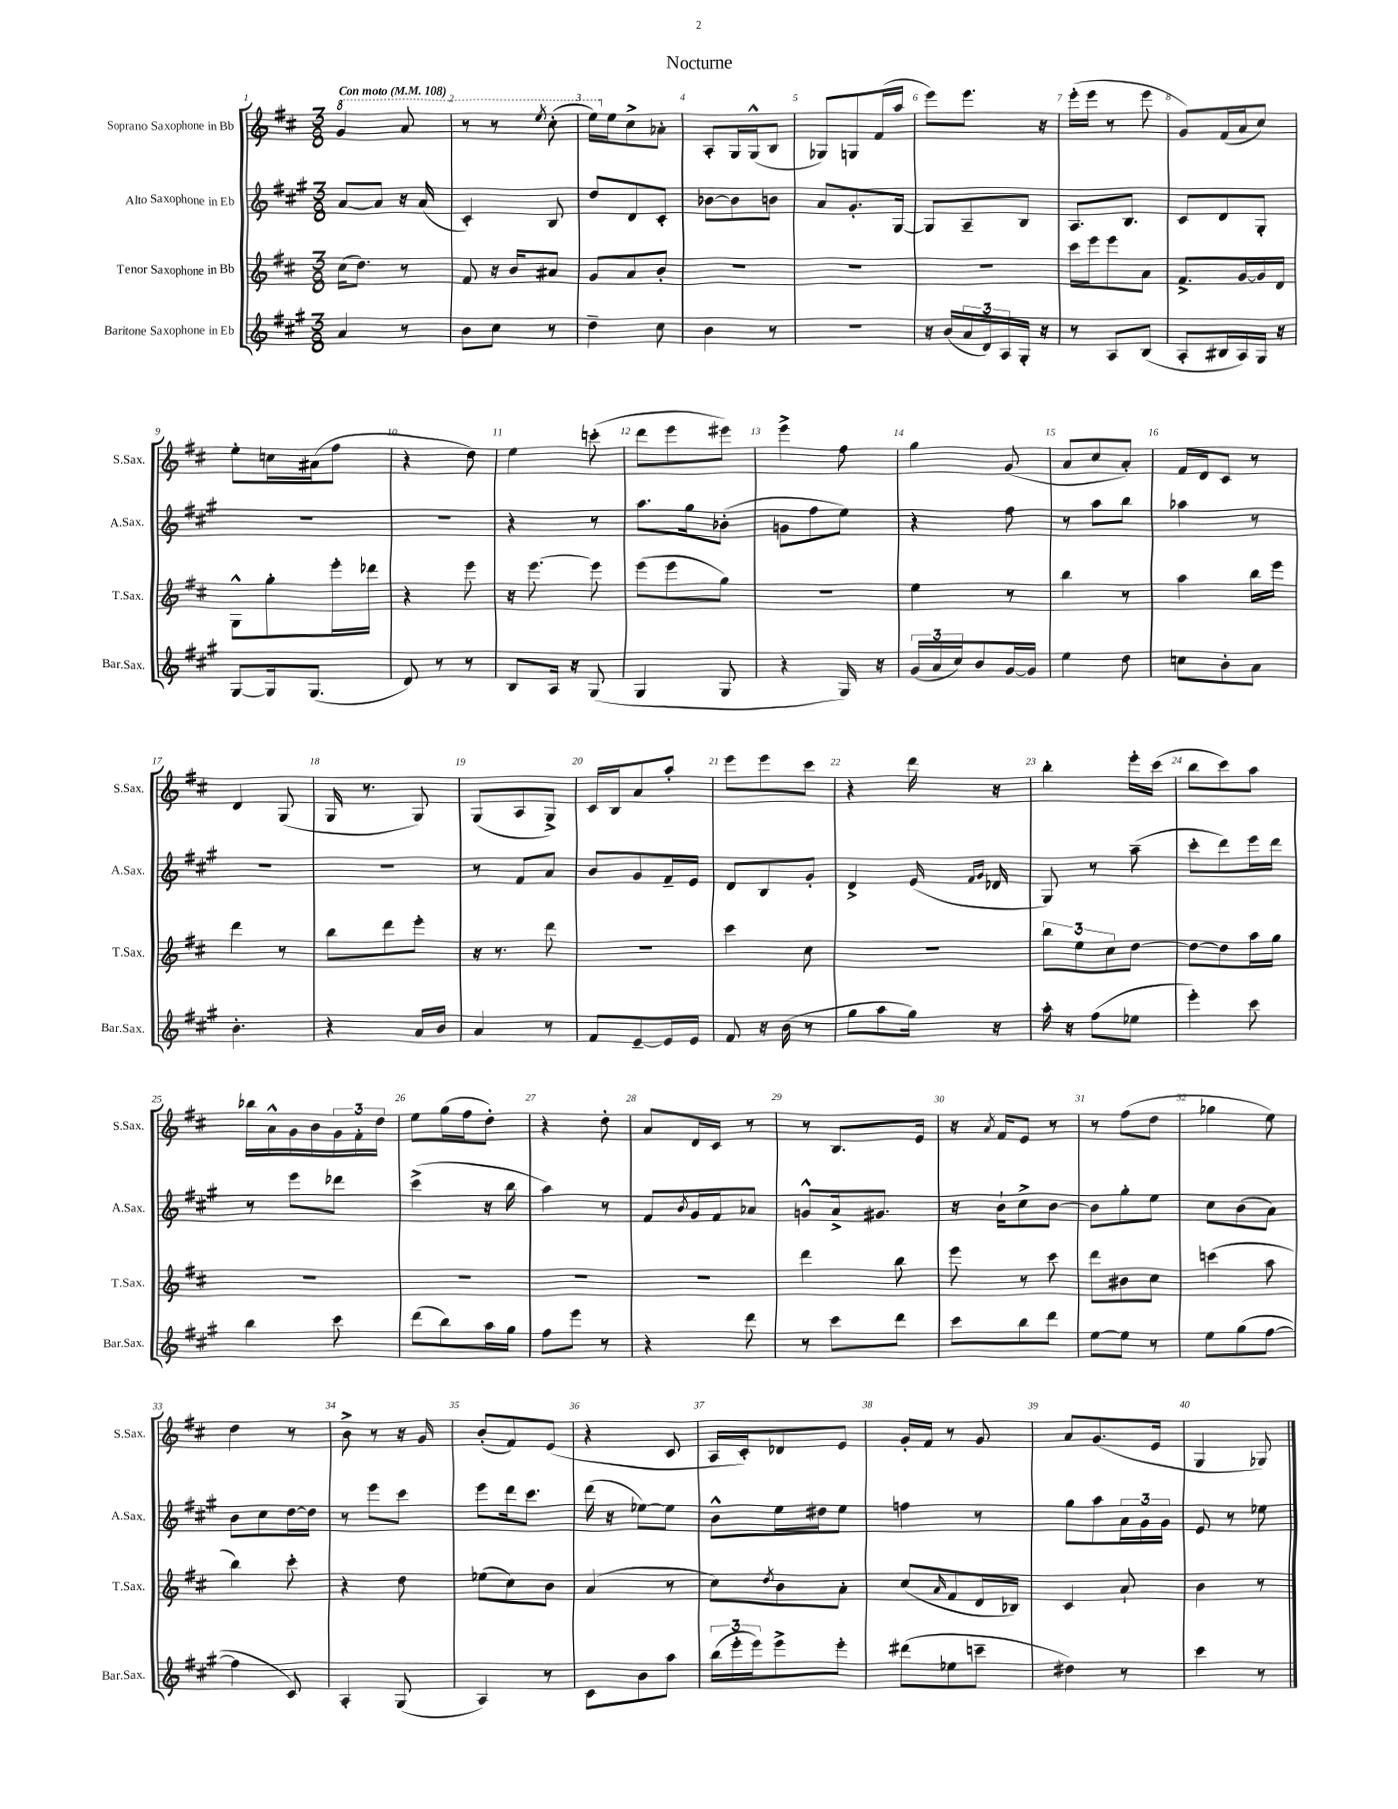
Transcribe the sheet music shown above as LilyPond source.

\header { title = "Nocturne" }
<<
\new StaffGroup <<
\new Staff = "s0" \with { instrumentName = "Soprano Saxophone in Bb" shortInstrumentName = "S.Sax." } {
    \clef treble \key d \major \numericTimeSignature \time 3/8 \tempo "Con moto" 4 = 108
    \ottava #1 g''4 a''8 |
    r8 r8 \acciaccatura { e'''8 } cis'''8-.( |
    e'''16) \ottava #0 e''16 cis''8-> aes'8-. |
    a8-. g16 g16-^( b8 |
    ges8) g8 fis'16( a''16 |
    e'''8) e'''8. r16 |
    e'''16-.( e'''16 r8 e'''8 |
    g'8) fis'16( a'16 cis''8) |
    e''8-. c''16 ais'16( fis''8 |
    r4 d''8) |
    e''4 c'''8-.( |
    d'''8 e'''8 eis'''8) |
    e'''4-> fis''8 |
    g''4 g'8( |
    a'8 cis''8 a'8-.) |
    fis'16 d'16 cis'8 r8 |
    d'4 g8( |
    g16 r8. g8) |
    g8( a8 g8->) |
    cis'16 b16 a'8 a''8-. |
    e'''8 e'''8 cis'''8 |
    r4 d'''16 r16 |
    b''4-. e'''16-. cis'''16( |
    b''8 cis'''8) a''8 |
    bes''16 a'16-^ g'16 b'16 \tuplet 3/2 { g'16 fis'16-. d''16 } |
    e''8 g''16( fis''16 d''8-.) |
    r4 d''8-. |
    a'8 d'16 cis'16 r8 |
    r8 b8. e'16 |
    r16 \acciaccatura { a'8 } fis'16 e'8 r8 |
    r8 fis''8( d''8 |
    ges''4 e''8) |
    d''4 r8 |
    b'8-> r8 r16 g'16 |
    b'8-.( fis'8) e'8( |
    r4 cis'8 |
    a16 cis'16-.) des'8 e'8 |
    g'16-. fis'16 r8 g'8 |
    a'8 g'8.( e'16 |
    g4 ges8) \bar "|." |
}
\new Staff = "s1" \with { instrumentName = "Alto Saxophone in Eb" shortInstrumentName = "A.Sax." } {
    \clef treble \key a \major \numericTimeSignature \time 3/8
    a'8~ a'8 r16 a'16( |
    cis'4-.) b8 |
    d''8 d'8 cis'8-. |
    bes'8~ bes'8 b'8 |
    a'8 gis'8.-. gis16~ |
    gis8 a8-- b8 |
    a8. b8. |
    cis'8 d'8 gis8-. |
    R4. |
    R4. |
    r4 r8 |
    a''8. gis''16 bes'8-.( |
    g'8 fis''8 e''8) |
    r4 fis''8 |
    r8 a''8 b''8 |
    aes''4 r8 |
    R4. |
    R4. |
    r8 fis'8 a'8 |
    b'8 gis'8 fis'16-- e'16 |
    d'8 b8 gis'8-. |
    d'4-> e'16( \grace { fis'16 gis'16 } des'16 |
    gis8) r8 a''8--( |
    cis'''8-. d'''8) e'''16 d'''16 |
    r8 e'''8 des'''8 |
    cis'''4->( r16 b''16 |
    a''4) r8 |
    fis'8 \acciaccatura { b'8 } gis'16 fis'16 aes'8 |
    g'8-^ a'16-> gis'8. |
    r16 b'16-! cis''8-> b'8~ |
    b'8 gis''8-. e''8 |
    cis''8 b'8( a'8) |
    b'8 cis''8 d''16~ d''16 |
    r8 e'''8 cis'''8 |
    e'''8 d'''16 cis'''8. |
    d'''16( r16 ees''8~) ees''8 |
    b'8-^ e''16 dis''16 e''8 |
    f''4 r8 |
    gis''8 a''8 \tuplet 3/2 { a'16 gis'16 gis'16 } |
    e'8 r8 ees''8 \bar "|." |
}
\new Staff = "s2" \with { instrumentName = "Tenor Saxophone in Bb" shortInstrumentName = "T.Sax." } {
    \clef treble \key d \major \numericTimeSignature \time 3/8
    cis''16( d''8.) r8 |
    fis'8 r16 b'16 ais'8 |
    g'8 a'8 b'8-. |
    R4. |
    R4. |
    R4. |
    cis'''16 e'''16 e'''8 a'8 |
    fis'8.-> g'16~ g'16 d'16 |
    g8-^ g''8-. e'''16-. des'''16 |
    r4 e'''8 |
    r16 e'''8.~ e'''8 |
    e'''8( e'''8 g''8) |
    R4. |
    e''4 r8 |
    b''4 r8 |
    a''4 b''16 e'''16 |
    d'''4 r8 |
    b''8 d'''8 e'''8-. |
    r16 r8. d'''8 |
    R4. |
    cis'''4 cis''8 |
    R4. |
    \tuplet 3/2 { b''8 e''8 cis''8 } d''8~ |
    d''8~ d''8 a''16 g''16 |
    R4. |
    R4. |
    R4. |
    R4. |
    d'''4 b''8 |
    e'''8 r8 cis'''8 |
    d'''8 bis'8 cis''8 |
    c'''4( a''8 |
    b''4) cis'''8-. |
    r4 d''8 |
    ees''8( cis''8) b'8 |
    a'4( r8 |
    cis''8) \acciaccatura { d''8 } b'8 a'8-. |
    cis''8( \grace { a'16 } fis'8 d'16 bes16) |
    cis'4 a'8-! |
    b'4 r8 \bar "|." |
}
\new Staff = "s3" \with { instrumentName = "Baritone Saxophone in Eb" shortInstrumentName = "Bar.Sax." } {
    \clef treble \key a \major \numericTimeSignature \time 3/8
    a'4 r8 |
    b'8 cis''8 r8 |
    d''4-- cis''8 |
    b'4 r8 |
    R4. |
    r16 b'16( \tuplet 3/2 { a'16 d'16) a16 } gis16-. r16 |
    r8 a8 b8( |
    a8-. bis16 a16) gis16 r16 |
    gis8~ gis16 gis8.( |
    d'8) r8 r8 |
    b8 a16 r16 gis8( |
    gis4 gis8 |
    r4 gis16) r16 |
    \tuplet 3/2 { gis'16( a'16 cis''16) } b'8 gis'16~ gis'16 |
    e''4 d''8 |
    c''8 b'8-. a'8 |
    b'4.-. |
    r4 a'16 b'16 |
    a'4 r8 |
    fis'8 e'8~-- e'16 e'16 |
    fis'8 r16 b'16( r8 |
    gis''8 a''8 gis''16) r16 |
    a''16-. r16 fis''8( ees''8 |
    e'''4-.) cis'''8 |
    b''4 cis'''8 |
    d'''8( b''8) a''16 gis''16 |
    fis''8 e'''8 r8 |
    r4 d'''8 |
    r8 cis'''8 d'''8 |
    cis'''8 b''8 d'''8 |
    e''8~ e''8 r8 |
    e''8 gis''8( fis''8~ |
    fis''4 cis'8) |
    a4-. gis8( |
    a4) r8 |
    cis'8 b'8 a''8 |
    \tuplet 3/2 { b''16( e'''16-. e'''16) } e'''8-> e'''8-. |
    dis'''8( ees''8 c'''8-- |
    dis''4) r8 |
    cis'''4 r8 \bar "|." |
}
>>
>>
\layout { \context { \Score \override BarNumber.break-visibility = ##(#f #t #t) barNumberVisibility = #all-bar-numbers-visible } }
